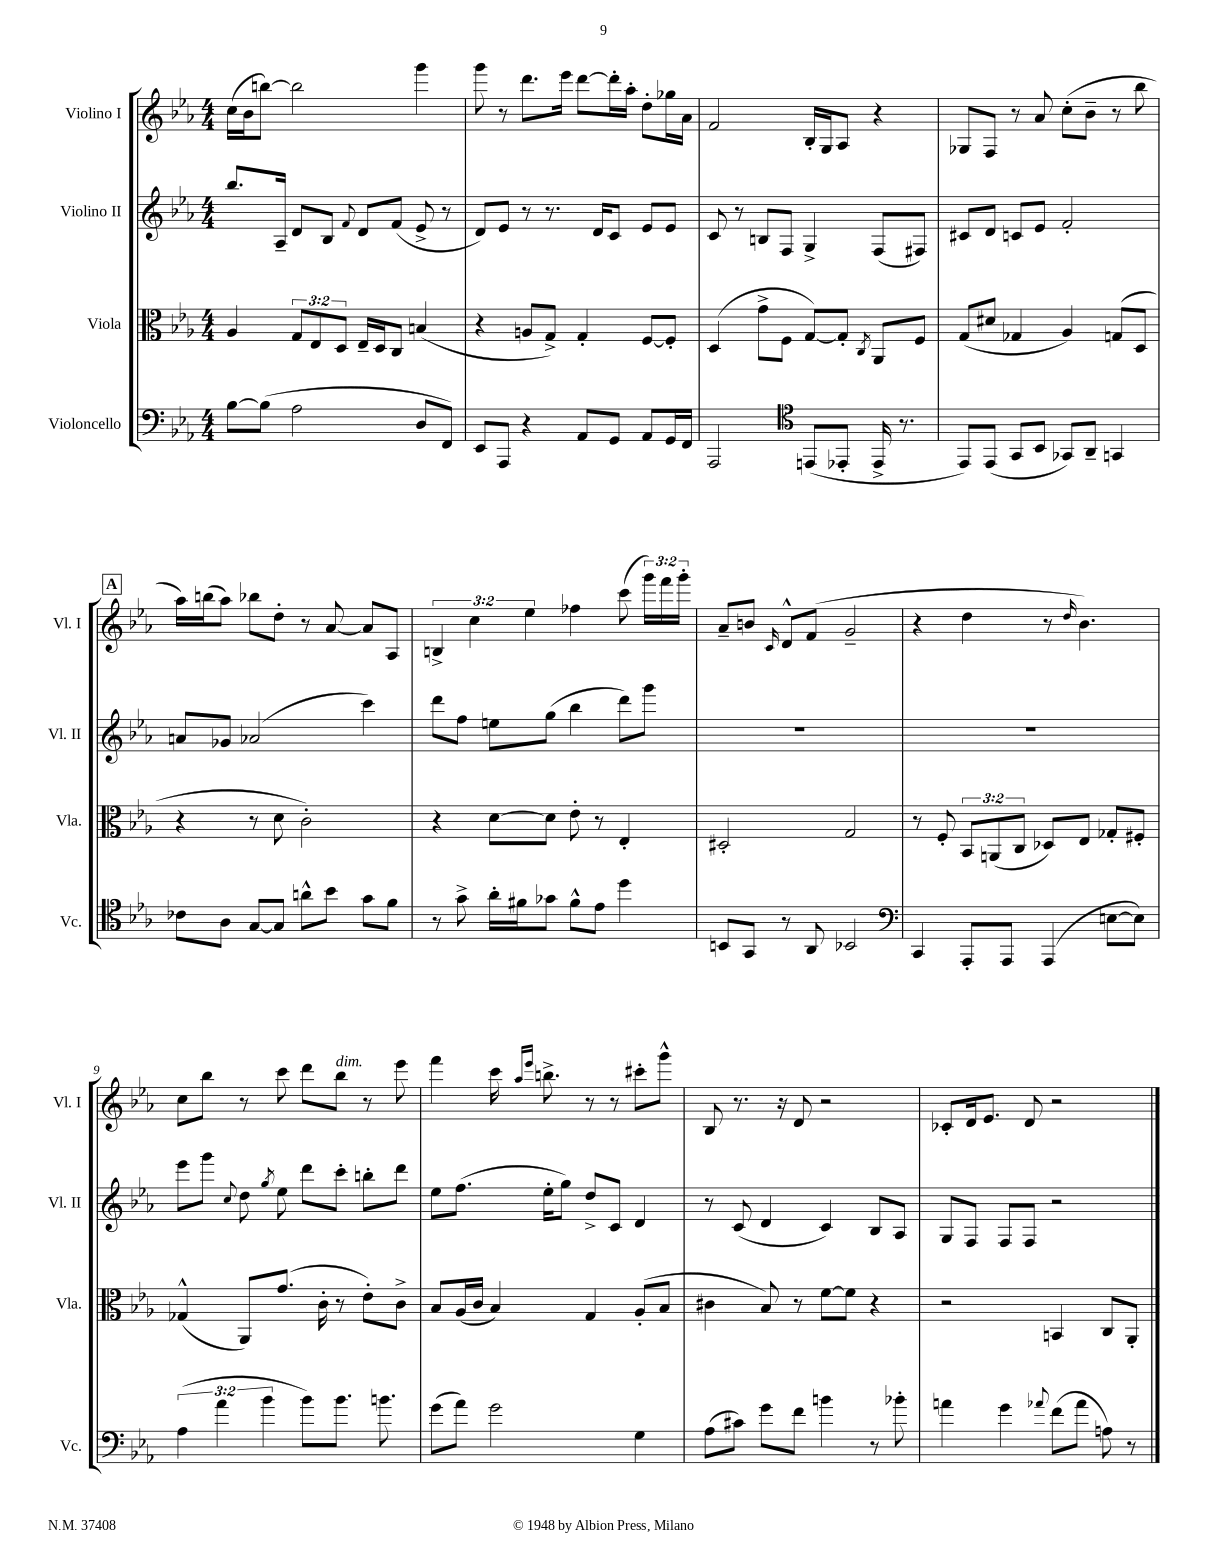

**kern	**kern	**kern	**kern
*part4	*part3	*part2	*part1
*staff4	*staff3	*staff2	*staff1
*I"Violoncello	*I"Viola	*I"Violino II	*I"Violino I
*I'Vc.	*I'Vla.	*I'Vl. II	*I'Vl. I
*clefF4	*clefC3	*clefG2	*clefG2
*k[b-e-a-]	*k[b-e-a-]	*k[b-e-a-]	*k[b-e-a-]
*M4/4	*M4/4	*M4/4	*M4/4
=1	=1	=1	=1
[8B-\L	4A-/	8.bb-/L	(16cc\LL
.	.	.	16b-\J
(8B-\J]	.	.	[8bbn\J)
.	.	16A-~/Jk	.
2A-\	12G/L	8d/L	2bb\]
.	12E-/	.	.
.	.	8B-/J	.
.	12D/J	.	.
.	.	8qqf/	.
.	16E-~/LL	8d/L	.
.	16D/J	.	.
.	8C/J	(8f/J	.
8D/L	(4Bn/	8e-^/	4ggg\
8FF/J)	.	8r	.
=2	=2	=2	=2
8EE-/L	4r	8d/L)	8ggg\
8AAA-/J	.	8e-/J	8r
4r	8An/L	8r	8.ddd\L
.	8G^/J)	8.r	.
.	.	.	16eee-\Jk
8AA-/L	4G'/	.	[8ddd\L
.	.	16d/KL	.
8GG/J	.	8c/J	16ddd'\L]
.	.	.	16aa-'\JJ
8AA-/L	[8F/L	8e-/L	8dd'\L
16GG/L	8F'/J]	8e-/J	16gg-X\L
16FF/JJ	.	.	16a-\JJ
=3	=3	=3	=3
2AAA-/	(4D/	8c/	2f/
.	.	8r	.
.	8g^\L	8Bn/L	.
.	8F\J	8F/J	.
*clefC4	*	*	*
(8EEn/L	[8G/L)	4G^/	16B-'/LL
.	.	.	16G/J
8EE-X'/J	8G'/J]	.	8A-/J
.	8qC/	.	.
16EE-^/	8AA-/L	(8F/L	4r
8.r	.	.	.
.	8F/J	8F#X/J)	.
=4	=4	=4	=4
8EE-/L)	(8G/L	8c#X/L	8G-X/L
(8EE-/J	8d#X/J	8d/J	8F/J
8GG/L	4G-X/	8cn/L	8r
8BB-/J	.	8e-/J	8a-/
8GG-X/L)	4A-/)	2f'/	(8cc'\L
8AA-~/J	.	.	8b-~\J
4GGn/	(8Gn/L	.	8r
.	8D/J	.	8bb-\
!!LO:LB:g=z
!!LO:REH:place=s1:t=A
=5	=5	=5	=5
8c-X\L	4r	8an/L	16aa-\LL)
.	.	.	(16bbn\J
8A-\J	.	8g-X/J	8aa-\J)
[8G/L	8r	(2a-X/	8bb-X\L
8G/J]	8d\	.	8dd'\J
8an^^\L	2c'\)	.	8r
8b-\J	.	.	[8a-/
8g\L	.	4ccc\)	8a-/L]
8f\J	.	.	8A-/J
=6	=6	=6	=6
8r	4r	8ddd\L	6Bn^/
8g^\	.	8ff\J	.
.	.	.	6cc\
16a-'\LL	[8d\L	8een\L	.
16f#X\J	.	.	.
.	.	.	6ee-\
8g-X\J	8d\J]	(8gg\J	.
8f#^^\L	8e-'\	4bb-\	4ff-X\
8e-\J	8r	.	.
4dd\	4E-'/	8ddd\L)	(8ccc\
.	.	8ggg\J	24ggg\LL)
.	.	.	24fff\
.	.	.	24ggg'\JJ
=7	=7	=7	=7
8BBn/L	2D#X'/	1r	8a-~/L
8GG/J	.	.	8bn/J
.	.	.	16qqc/
8r	.	.	8d^^/L
8AA-/	.	.	(8f/J
2BB-X/	2G/	.	2g~/
=8	=8	=8	=8
*clefF4	*	*	*
4CC/	8r	1r	4r
.	8F'/	.	.
8AAA-'/L	12BB-/L	.	4dd\
.	(12AAn/	.	.
8AAA-/J	.	.	.
.	12C/J	.	.
(4AAA-/	8D-X/L)	.	8r
.	.	.	16qqdd/
.	8E-/J	.	4.b-\)
[8En\L	8G-X'/L	.	.
8E\J])	8F#X'/J	.	.
!!LO:LB:g=z
=9	=9	=9	=9
(6A-\	(4G-X^^/	8eee-\L	8cc\L
.	.	8ggg\J	8bb-\J
6a-\	.	.	.
.	.	8qqcc/	.
.	8AA-/L)	8dd\	8r
6b-\	.	.	.
.	.	8qgg/	.
.	(8.g/J	8ee-\	8ccc\
8b-\L)	.	8ddd\L	8ddd\L
.	16c'\	.	.
!	!	!	!LO:TX:a:i:t=dim.
8.b-\J	8r	8ccc'\J	8bb-\J
.	8e-'\L)	8bbn'\L	8r
8.bn\	.	.	.
.	8c^\J	8ddd\J	8eee-\
=10	=10	=10	=10
(8g\L	8B-/L	8ee-\L	4fff\
8a-\J)	(16A-/L	(8.ff\J	.
.	16c/JJ	.	.
2g\	4B-/)	.	16ccc\
.	.	.	16qqaa-/LL
.	.	.	16qqeee-/JJ
.	.	16ee-'\KL	8.bbn^\
.	.	8gg\J)	.
.	4G/	8dd^/L	8r
.	.	8c/J	8r
4G\	(8A-'/L	4d/	8ccc#X'\L
.	8B-/J	.	8ggg^^\J
=11	=11	=11	=11
(8A-\L	4c#X\	8r	8B-/
8c#X\J)	.	(8c/	8.r
8g\L	8B-/)	4d/	.
.	.	.	16r
8f\J	8r	.	8d/
4bn\	[8f\L	4c/)	2r
.	8f\J]	.	.
8r	4r	8B-/L	.
8b-X'\	.	8A-/J	.
=12	=12	=12	=12
4an\	2r	8G/L	8c-X'/L
.	.	8F/J	16d/k
.	.	.	8.e-/J
4g\	.	8F/L	.
.	.	8F/J	8d/
8qqa-X/	.	.	.
(8f\L	4BBn/	2r	2r
8a-\J	.	.	.
8An\)	8C/L	.	.
8r	8AA-'/J	.	.
==	==	==	==
*-	*-	*-	*-
